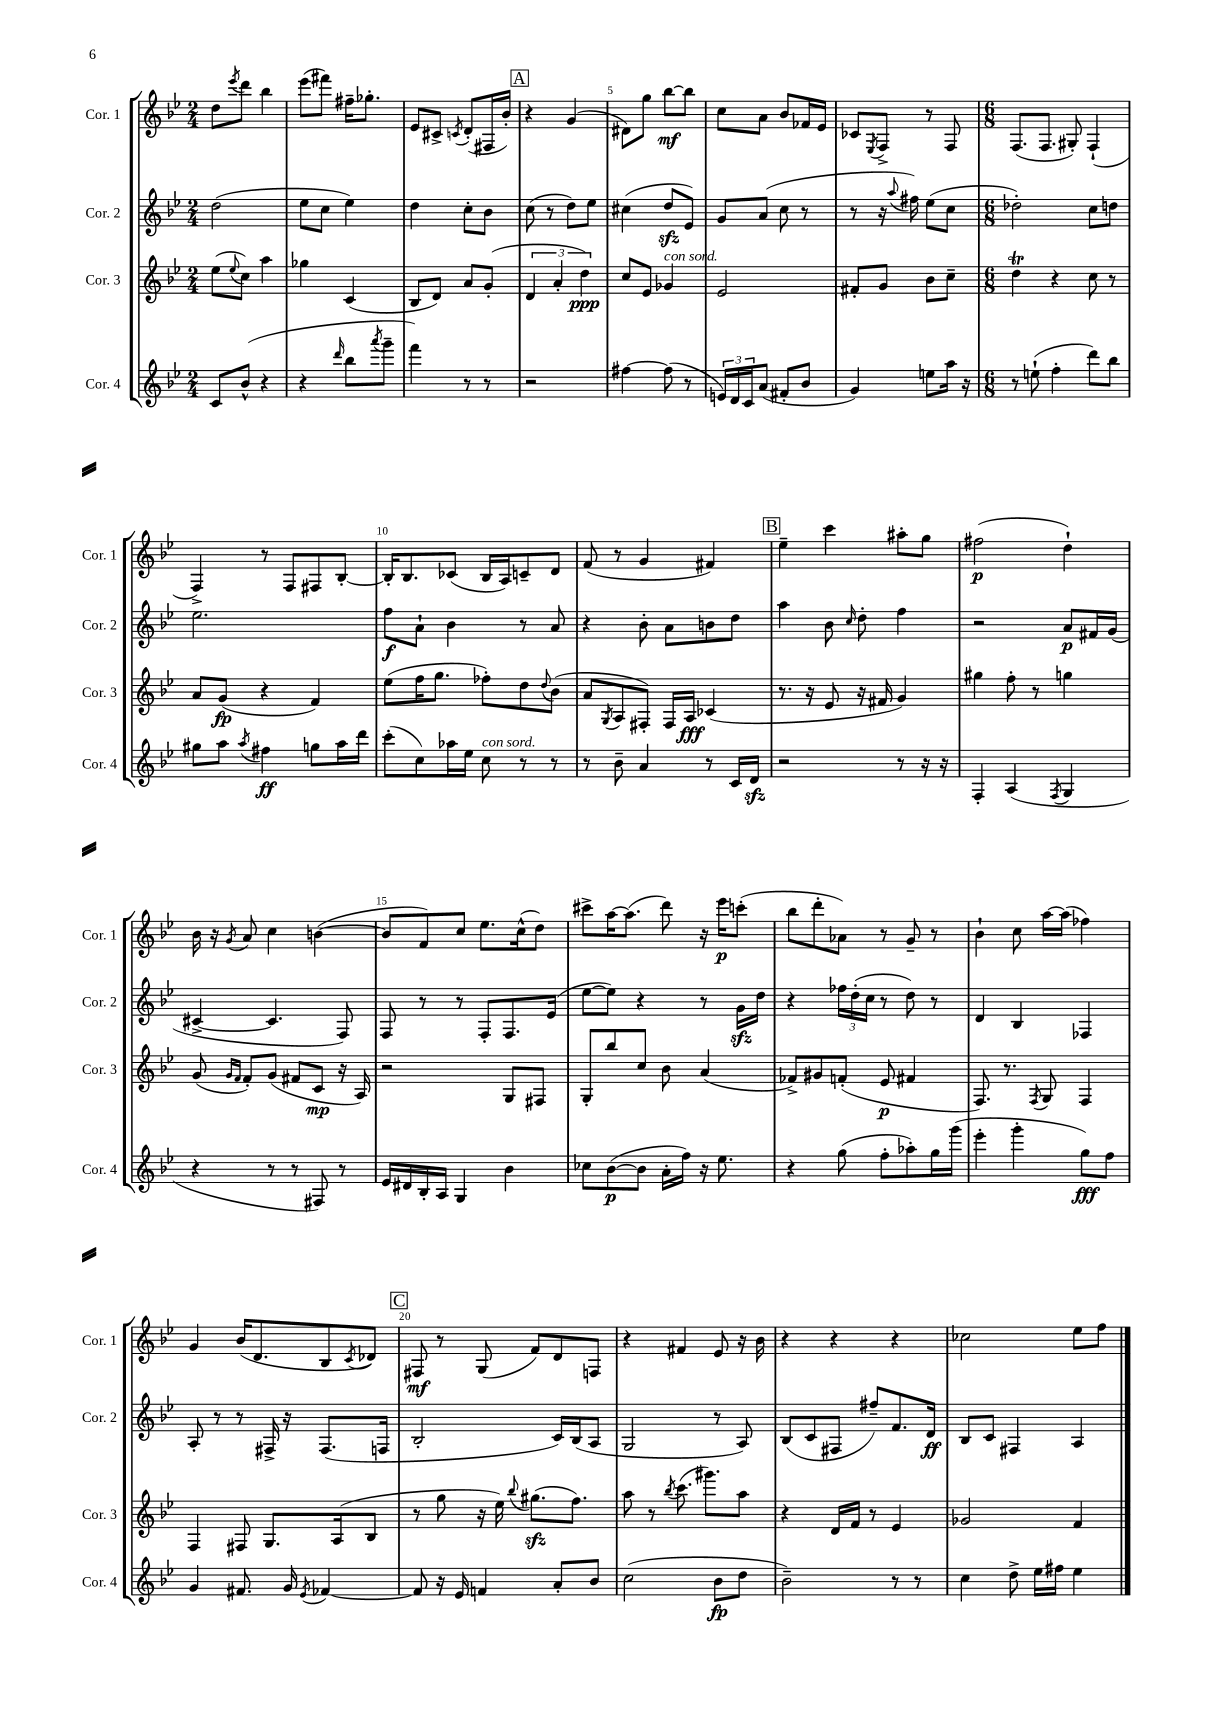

**kern	**dynam	**kern	**dynam	**kern	**dynam	**kern	**dynam
*part4	*part4	*part3	*part3	*part2	*part2	*part1	*part1
*staff4	*staff4	*staff3	*staff3	*staff2	*staff2	*staff1	*staff1
*I"Cor. 4	*	*I"Cor. 3	*	*I"Cor. 2	*	*I"Cor. 1	*
*I'Cor. 4	*	*I'Cor. 3	*	*I'Cor. 2	*	*I'Cor. 1	*
*clefG2	*	*clefG2	*	*clefG2	*	*clefG2	*
*k[b-e-]	*	*k[b-e-]	*	*k[b-e-]	*	*k[b-e-]	*
*M2/4	*	*M2/4	*	*M2/4	*	*M2/4	*
=1	=1	=1	=1	=1	=1	=1	=1
8c/L	.	(8ee-\L	.	(2dd\	.	8dd\L	.
.	.	8qqee-/	.	.	.	8qeee-/	.
(8b-^^/J	.	8cc\J)	.	.	.	8ddd\J	.
4r	.	4aa\	.	.	.	4bb-\	.
=2	=2	=2	=2	=2	=2	=2	=2
4r	.	4gg-X\	.	8ee-\L	.	(8eee-\L	.
.	.	.	.	8cc\J	.	8fff#X\J)	.
16qqddd/	.	.	.	.	.	.	.
8bb-\L	.	(4c/	.	4ee-\)	.	16ff#X~\KL	.
.	.	.	.	.	.	8.gg-X'\J	.
8qaaa/	.	.	.	.	.	.	.
8ggg~\J	.	.	.	.	.	.	.
=3	=3	=3	=3	=3	=3	=3	=3
4fff\)	.	8B-/L	.	4dd\	.	8e-/L	.
.	.	8d/J)	.	.	.	8c#X^/J	.
.	.	.	.	.	.	8qcn/	.
8r	.	8a/L	.	8cc'\L	.	(8d'/L	.
8r	.	(8g'/J	.	8b-\J	.	16F#X/L	.
.	.	.	.	.	.	16b-'/JJ)	.
!!LO:REH:place=s1:t=A
=4	=4	=4	=4	=4	=4	=4	=4
2r	.	6d/	.	(8cc\	.	4r	.
.	.	.	.	8r	.	.	.
.	.	6a'/	.	.	.	.	.
.	.	.	.	8dd\L)	.	(4g/	.
.	.	6dd\)	ppp	.	.	.	.
.	.	.	.	8ee-\J	.	.	.
=5	=5	=5	=5	=5	=5	=5	=5
[4ff#X\	.	8cc/L	.	(4cc#X\	.	8d#X\L)	.
.	.	8e-/J	.	.	.	8gg\J	.
!	!	!LO:TX:a:i:t=con sord.	!	!	!	!	!
(8ff#\]	.	4g-X/	.	8ddzz/L	.	[8bb-\L	mf
8r	.	.	.	8e-/J)	.	8bb-\J]	.
=6	=6	=6	=6	=6	=6	=6	=6
24en/LL)	.	2e-/	.	8g/L	.	8cc\L	.
24d/	.	.	.	.	.	.	.
24c/J	.	.	.	.	.	.	.
(8a/J	.	.	.	(8a/J	.	8a\J	.
8f#X'/L	.	.	.	8cc\	.	8b-/L	.
8b-/J	.	.	.	8r	.	16f-X/L	.
.	.	.	.	.	.	16e-/JJ	.
=7	=7	=7	=7	=7	=7	=7	=7
4g/)	.	8f#X'/L	.	8r	.	8c-X/L	.
.	.	.	.	.	.	8qE-/	.
.	.	8g/J	.	16r	.	8F^/J	.
.	.	.	.	8qqaa/	.	.	.
.	.	.	.	16ff#X\)	.	.	.
8een\L	.	8b-\L	.	(8ee-\L	.	8r	.
16aa\Jk	.	8cc~\J	.	8cc\J	.	8F/	.
16r	.	.	.	.	.	.	.
=8	=8	=8	=8	=8	=8	=8	=8
*M6/8	*	*M6/8	*	*M6/8	*	*M6/8	*
8r	.	4ddt\	.	2dd-X'\)	.	(8.F/L	.
(8een`\	.	.	.	.	.	.	.
.	.	.	.	.	.	8.F/J	.
4ff'\	.	4r	.	.	.	.	.
.	.	.	.	.	.	8G#X'/)	.
8ddd\L)	.	8cc\	.	8cc\L	.	(4F`/	.
8bb-\J	.	8r	.	8ddn\J	.	.	.
!!LO:LB:g=z
=9	=9	=9	=9	=9	=9	=9	=9
8gg#X\L	.	8a/L	.	2.ee-\	.	4F^/)	.
8aa\J	.	(8g/J	fp	.	.	.	.
8qaa/	.	.	.	.	.	.	.
4ff#X\	ff	4r	.	.	.	8r	.
.	.	.	.	.	.	8F/L	.
8ggn\L	.	4f/)	.	.	.	8F#X/	.
16aa\L	.	.	.	.	.	[8B-'/J	.
16ddd\JJ	.	.	.	.	.	.	.
=10	=10	=10	=10	=10	=10	=10	=10
(8ccc'\L	.	(8ee-\L	.	8ff\L	f	16B-'/KL]	.
.	.	.	.	.	.	8.B-/	.
8cc\)	.	16ff\K	.	8a`\J	.	.	.
.	.	8.gg\J	.	.	.	.	.
16aa-X\L	.	.	.	4b-\	.	(8c-X/J	.
16ee-\JJ	.	.	.	.	.	.	.
!LO:TX:a:i:t=con sord.	!	!	!	!	!	!	!
8cc\	.	8ff-X'\L)	.	.	.	16B-/LL	.
.	.	.	.	.	.	16A/J)	.
8r	.	8dd\	.	8r	.	8cn~/	.
.	.	8qqdd/	.	.	.	.	.
8r	.	(8b-\J	.	8a/	.	8d/J	.
=11	=11	=11	=11	=11	=11	=11	=11
8r	.	8a/L	.	4r	.	(8f/	.
.	.	8qG/	.	.	.	.	.
8b-~\	.	8A/	.	.	.	8r	.
4a/	.	8F#X'/J)	.	8b-'\	.	4g/	.
.	.	16F#/LL	.	8a\L	.	.	.
.	.	16A/JJ	fff	.	.	.	.
8r	.	(4c-X/	.	8bn\	.	4f#X/)	.
16c/LL	.	.	.	8dd\J	.	.	.
16dzz/JJ	.	.	.	.	.	.	.
!!LO:REH:place=s1:t=B
=12	=12	=12	=12	=12	=12	=12	=12
2r	.	8.r	.	4aa\	.	4ee-~\	.
.	.	16r	.	.	.	.	.
.	.	8e-/	.	8b-\	.	4ccc\	.
.	.	.	.	16qqcc/	.	.	.
.	.	16r	.	8dd'\	.	.	.
.	.	16f#X/	.	.	.	.	.
8r	.	4g/)	.	4ff\	.	8aa#X'\L	.
16r	.	.	.	.	.	8gg\J	.
16r	.	.	.	.	.	.	.
=13	=13	=13	=13	=13	=13	=13	=13
4F'/	.	4gg#X\	.	2r	.	(2ff#X\	p
(4A/	.	8ff'\	.	.	.	.	.
.	.	8r	.	.	.	.	.
8qF/	.	.	.	.	.	.	.
4G/	.	4ggn\	.	8a/L	p	4dd`\)	.
.	.	.	.	16f#X/L	.	.	.
.	.	.	.	(16g/JJ	.	.	.
!!LO:LB:g=z
=14	=14	=14	=14	=14	=14	=14	=14
4r	.	(8g/	.	[4c#X^/	.	16b-\	.
.	.	.	.	.	.	16r	.
.	.	16qqg/LL	.	.	.	.	.
.	.	16qqf/JJ	.	.	.	8qg/	.
.	.	8f'/L)	.	.	.	8a/	.
8r	.	(8g/J	.	4.c#/]	.	4cc\	.
8r	.	8f#X/L	.	.	.	.	.
8F#X/)	.	8c/J	mp	.	.	([4bn\	.
8r	.	16r	.	8F/)	.	.	.
.	.	16A/)	.	.	.	.	.
=15	=15	=15	=15	=15	=15	=15	=15
16e-/LL	.	2r	.	8F/	.	8b/L]	.
16d#X/	.	.	.	.	.	.	.
16B-'/	.	.	.	8r	.	8f/)	.
16A/JJ	.	.	.	.	.	.	.
4G/	.	.	.	8r	.	8cc/J	.
.	.	.	.	8F'/L	.	8.ee-\L	.
4b-\	.	8G/L	.	8.F/	.	.	.
.	.	.	.	.	.	(16cc^^\k	.
.	.	8F#X/J	.	.	.	8dd\J)	.
.	.	.	.	(16e-/Jk	.	.	.
=16	=16	=16	=16	=16	=16	=16	=16
8cc-X\L	.	8G'/L	.	[8ee-\L	.	8ccc#X^\L	.
([8b-\	p	8bb-/	.	8ee-\J])	.	[16aa\K	.
.	.	.	.	.	.	(8.aa\J]	.
8b-\J]	.	8cc/J	.	4r	.	.	.
16a'\LL	.	8b-\	.	.	.	8ddd\)	.
16ff\JJ)	.	.	.	.	.	.	.
16r	.	(4a/	.	8r	.	16r	.
8.ee-\	.	.	.	.	.	16eee-\KL	p
.	.	.	.	16gzz\LL	.	(8cccn'\J	.
.	.	.	.	16dd\JJ	.	.	.
=17	=17	=17	=17	=17	=17	=17	=17
4r	.	8f-X^/L)	.	4r	.	8bb-\L	.
.	.	8g#X/	.	.	.	8ddd'\	.
(8gg\	.	(8fn'/J	.	24ff-X\LL	.	8a-X\J)	.
.	.	.	.	(24dd'\	.	.	.
.	.	.	.	24cc\JJ	.	.	.
8ff'\L	.	8e-/	p	8r	.	8r	.
8aa-X'\)	.	4f#X/	.	8dd\)	.	8g~/	.
16gg\L	.	.	.	8r	.	8r	.
(16ggg\JJ	.	.	.	.	.	.	.
=18	=18	=18	=18	=18	=18	=18	=18
4eee-'\	.	8.F/)	.	4d/	.	4b-`\	.
.	.	8.r	.	.	.	.	.
4ggg'\	.	.	.	4B-/	.	8cc\	.
.	.	8qF/	.	.	.	.	.
.	.	8G/	.	.	.	[16aa\LL	.
.	.	.	.	.	.	(16aa\JJ]	.
8gg\L)	fff	4F/	.	4F-X/	.	4ff-X\)	.
8ff\J	.	.	.	.	.	.	.
!!LO:LB:g=z
=19	=19	=19	=19	=19	=19	=19	=19
4g/	.	4F/	.	8A'/	.	4g/	.
.	.	.	.	8r	.	.	.
8.f#X/	.	8F#X/	.	8r	.	(16b-/KL	.
.	.	.	.	.	.	8.d/	.
.	.	8.G/L	.	16F#X^/	.	.	.
16g/	.	.	.	16r	.	.	.
8qe-/	.	.	.	.	.	.	.
[4f-X/	.	.	.	(8.F#/L	.	8B-/	.
.	.	(16A/k	.	.	.	.	.
.	.	.	.	.	.	8qc/	.
.	.	8B-/J	.	.	.	8d-X/J)	.
.	.	.	.	16Fn/Jk	.	.	.
!!LO:REH:place=s1:t=C
=20	=20	=20	=20	=20	=20	=20	=20
8f-/]	.	8r	.	2B-'/	.	8F#X/	mf
16r	.	8gg\	.	.	.	8r	.
16e-/	.	.	.	.	.	.	.
4fn/	.	16r	.	.	.	(8G/	.
.	.	16ee-\)	.	.	.	.	.
.	.	8qqbb-/	.	.	.	.	.
.	.	(8.gg#Xzz\L	.	.	.	8f/L)	.
8a'/L	.	.	.	16c/LL)	.	8d/	.
.	.	8.ff\J)	.	(16B-/J	.	.	.
8b-/J	.	.	.	8A/J	.	8Fn/J	.
=21	=21	=21	=21	=21	=21	=21	=21
(2cc\	.	8aa\	.	2G/	.	4r	.
.	.	8r	.	.	.	.	.
.	.	8qbb-/	.	.	.	.	.
.	.	(8.ccc\	.	.	.	4f#X/	.
.	.	8.ggg#X\L)	.	.	.	.	.
8b-\L	fp	.	.	8r	.	8e-/	.
8dd\J	.	8aa\J	.	8A/)	.	16r	.
.	.	.	.	.	.	16b-\	.
=22	=22	=22	=22	=22	=22	=22	=22
2b-~\)	.	4r	.	(8B-/L	.	4r	.
.	.	.	.	8c/	.	.	.
.	.	16d/LL	.	8F#X/J	.	4r	.
.	.	16f/JJ	.	.	.	.	.
.	.	8r	.	8ff#X~/L)	.	.	.
8r	.	4e-/	.	8.f/	.	4r	.
8r	.	.	.	.	.	.	.
.	.	.	.	16d/Jk	ff	.	.
=23	=23	=23	=23	=23	=23	=23	=23
4cc\	.	2g-X/	.	8B-/L	.	2cc-X\	.
.	.	.	.	8c/J	.	.	.
8dd^\	.	.	.	4F#X/	.	.	.
16ee-\LL	.	.	.	.	.	.	.
16ff#X\JJ	.	.	.	.	.	.	.
4ee-\	.	4f/	.	4A/	.	8ee-\L	.
.	.	.	.	.	.	8ff\J	.
==	==	==	==	==	==	==	==
*-	*-	*-	*-	*-	*-	*-	*-
